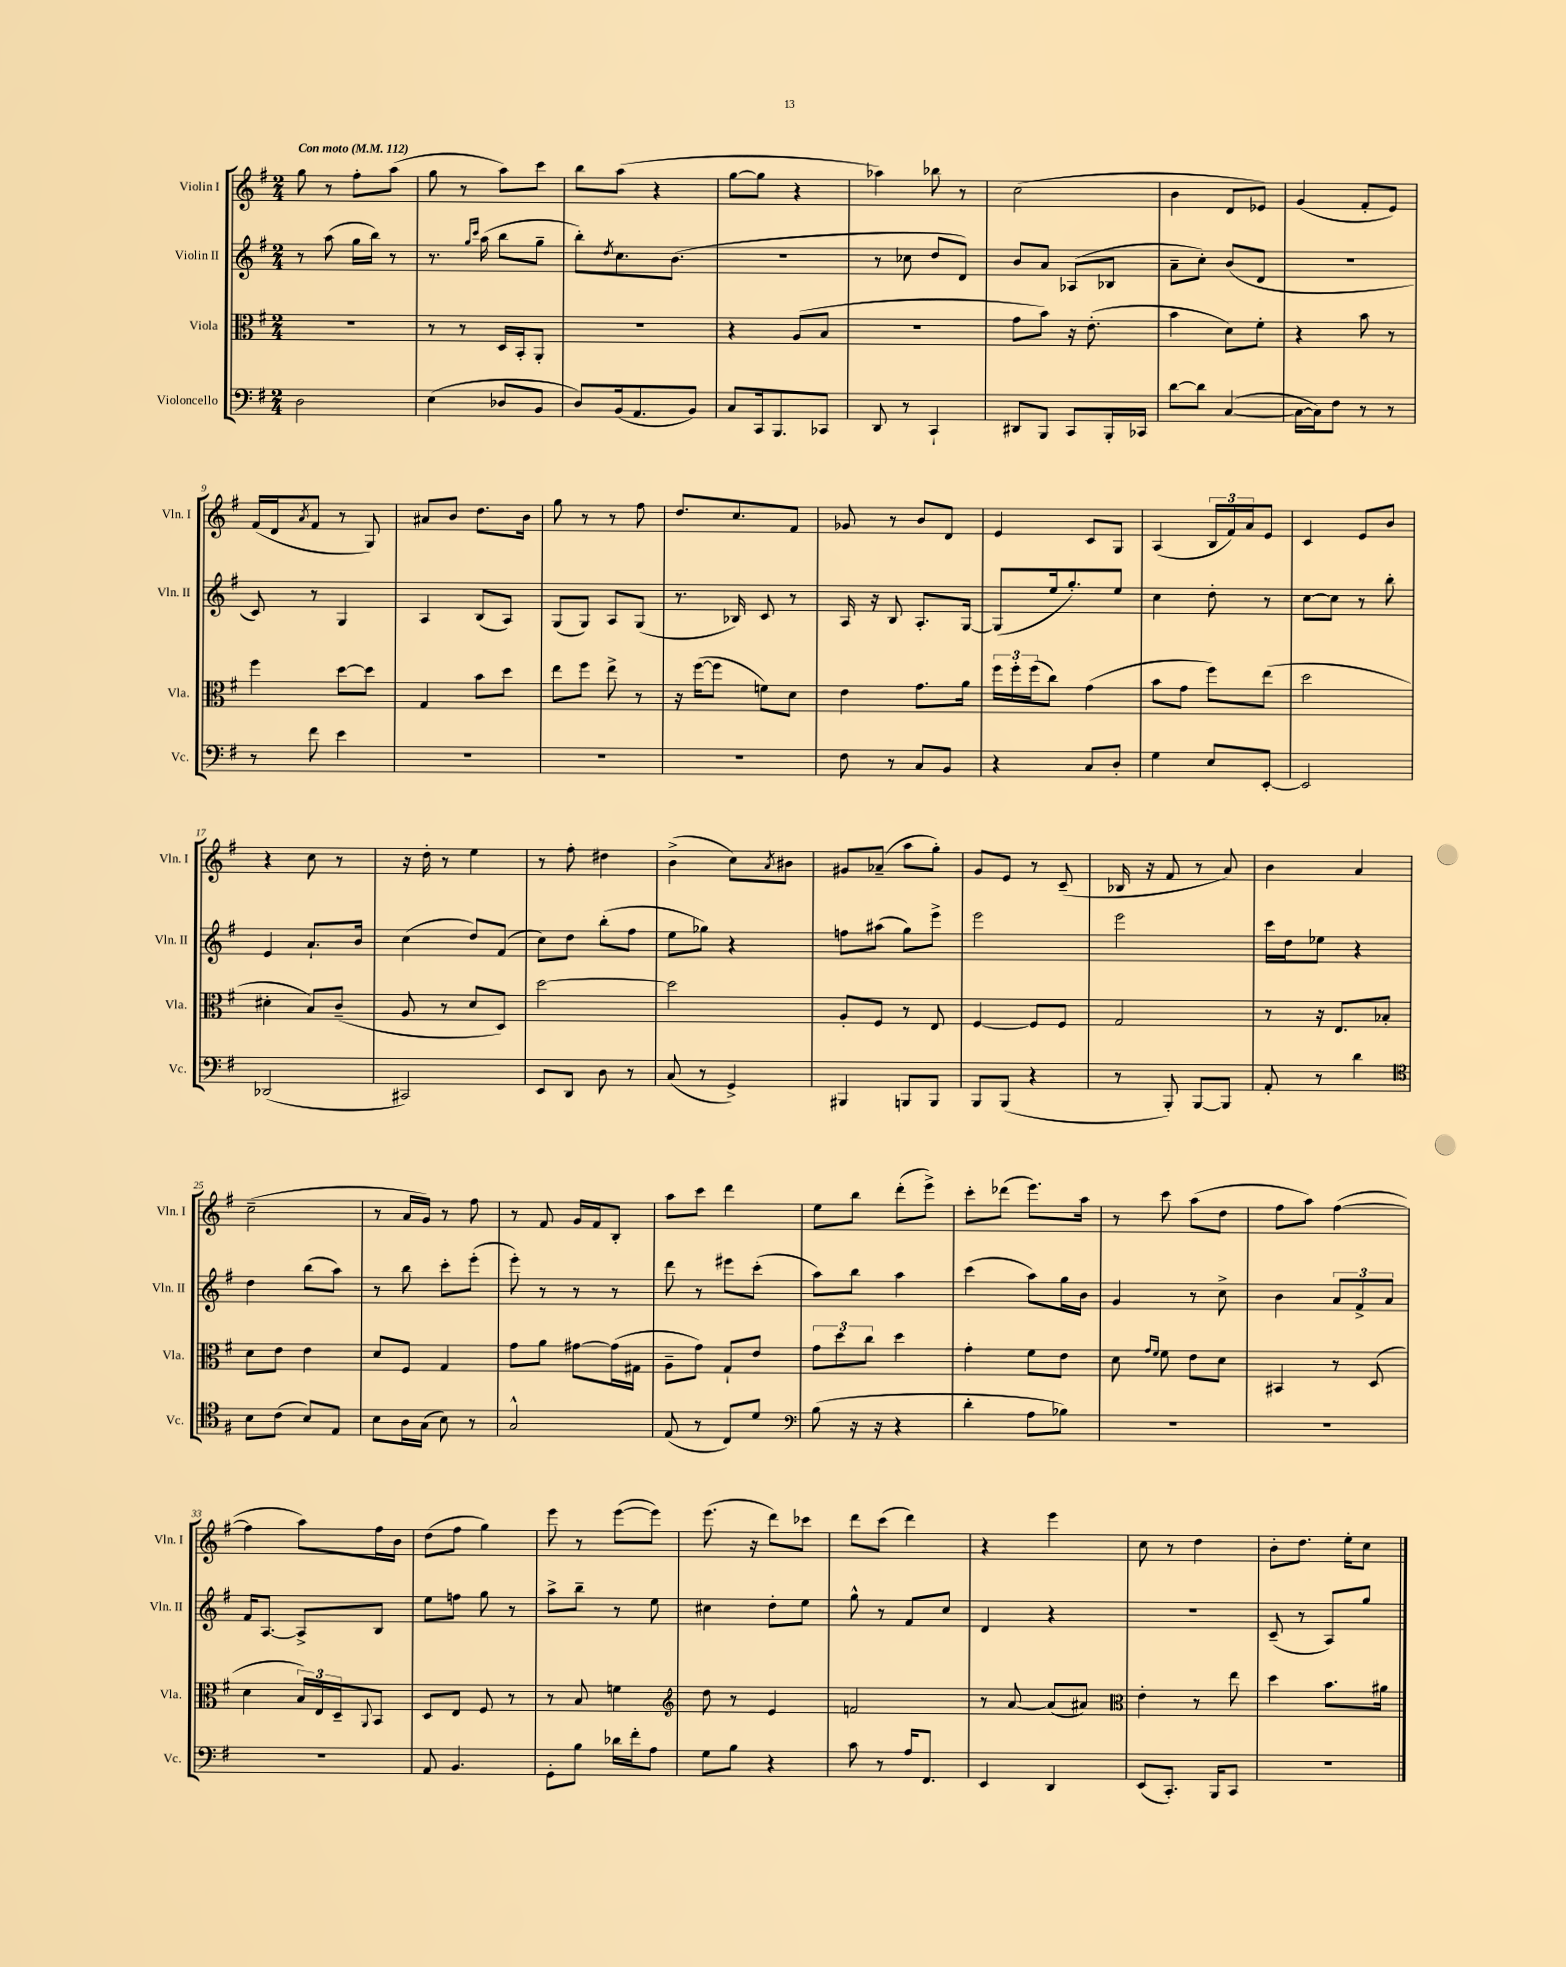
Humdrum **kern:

**kern	**kern	**kern	**kern
*staff4	*staff3	*staff2	*staff1
*clefF4	*clefC3	*clefG2	*clefG2
*k[f#]	*k[f#]	*k[f#]	*k[f#]
*M2/4	*M2/4	*M2/4	*M2/4
*MM112	*MM112	*MM112	*MM112
2D\	2r	8r	8gg\
.	.	(8aa\	8r
.	.	16gg\LL	8ff#'\L
.	.	16bb\JJ)	.
.	.	8r	(8aa\J
=	=	=	=
(4E\	8r	8.r	8gg\
.	8r	.	8r
.	.	16qqgg/LL	.
.	.	16qqccc/JJ	.
.	.	(16aa\	.
8D-/L	16D/LL	8bb\L	8aa\L)
.	16BB'/J	.	.
8BB/J	8AA'/J	8gg~\J	8ccc\J
=	=	=	=
8D/L)	2r	8bb'\L)	8bb\L
.	.	8qdd/	.
(16BB/k	.	8.cc\	(8aa\J
8.AA/	.	.	.
.	.	.	4r
.	.	(8.b\J	.
8BB/J)	.	.	.
=	=	=	=
8C/L	4r	2r	[8gg\L
16CC/k	.	.	8gg\]J
8.BBB/	.	.	.
.	(8A/L	.	4r
8CC-/J	8B/J	.	.
=	=	=	=
8DD/	2r	8r	4aa-\)
8r	.	8cc-\	.
4CC`/	.	8dd/L	8bb-\
.	.	8d/J)	8r
=	=	=	=
8DD#/L	8g\L	8b/L	(2cc\
8BBB/J	8b\J)	8a/J	.
8CC/L	16r	(8A-/L	.
.	(8.e'\	.	.
16BBB'/L	.	8B-/J	.
16CC-/JJ	.	.	.
=	=	=	=
[8d\L	4b\	8a~\L	4b\
8d\]J	.	8cc'\J)	.
([4C/	8d\L)	(8b/L	8d/L
.	8f#'\J	8d/J	8e-/J)
=	=	=	=
16C\_LL	4r	2r	(4g/
16C\]J)	.	.	.
8F#\J	.	.	.
8r	8b\	.	8f#'/L
8r	8r	.	8e/J)
=	=	=	=
8r	4ff#\	8c/)	(16f#/LL
.	.	.	16d/J
.	.	.	8qa/
8f#\	.	8r	8f#/J
4e\	[8dd\L	4G/	8r
.	8dd\]J	.	8G/)
=	=	=	=
2r	4G/	4A/	8a#/L
.	.	.	8b/J
.	8b\L	(8B/L	8.dd\L
.	8dd\J	8A/J)	.
.	.	.	16b\Jk
=	=	=	=
2r	8ee\L	(8G/L	8gg\
.	8ff#\J	8G/J)	8r
.	8ee^\	8A/L	8r
.	8r	(8G/J	8ff#\
=	=	=	=
2r	16r	8.r	8.dd/L
.	([16ff#\LK	.	.
.	8ff#\]J	.	.
.	.	16B-/)	8.cc/
.	8f\L)	8c/	.
.	8d\J	8r	8f#/J
=	=	=	=
8F#\	4e\	16A/	8g-/
.	.	16r	.
8r	.	8B/	8r
8C/L	8.g\L	8.A'/L	8b/L
8BB/J	.	.	8d/J
.	16a\Jk	[16G/Jk	.
=	=	=	=
4r	24ff#\LL	(8G/]L	4e/
.	24ff#'\	.	.
.	(24ff#\J	.	.
.	8cc\J)	16ee/k	.
.	.	8.gg'/)	.
8C/L	(4g\	.	8c/L
8D'/J	.	8ee/J	8G/J
=	=	=	=
4G\	8b\L	4cc\	(4A/
.	8g\J	.	.
8E/L	8ff#\L)	8dd'\	24B/LL
.	.	.	24f#/)
.	.	.	24a/J
[8EE'/J	(8ee\J	8r	8e/J
=	=	=	=
2EE/]	2dd\	[8cc\L	4c/
.	.	8cc\]J	.
.	.	8r	8e/L
.	.	8bb'\	8b/J
=	=	=	=
(2DD-/	4d#'\	4e/	4r
.	8B/L)	8.a`/L	8cc\
.	(8c~/J	.	8r
.	.	16b/Jk	.
=	=	=	=
2CC#/)	8A/	(4cc\	16r
.	.	.	16dd'\
.	8r	.	8r
.	8d/L	8dd/L)	4ee\
.	8D/J)	(8f#/J	.
=	=	=	=
8EE/L	[2dd\	8cc\L)	8r
8DD/J	.	8dd\J	8ff#'\
8D\	.	(8bb'\L	4dd#\
8r	.	8ff#\J	.
=	=	=	=
(8C/	2dd\]	8ee\L	(4b^\
8r	.	8gg-\J)	.
4GG^/)	.	4r	8cc\L)
.	.	.	8qa/
.	.	.	8b#\J
=	=	=	=
4BBB#/	8A'/L	8ff\L	8g#/L
.	8F#/J	(8aa#\J	(8a-~/J
8BBB/L	8r	8gg\L)	8aa\L
8BBB/J	8E/	8eee^\J	8gg'\J)
=	=	=	=
8BBB/L	[4F#/	2eee\	8g/L
(8BBB/J	.	.	8e/J
4r	8F#/]L	.	8r
.	8F#/J	.	(8c~/
=	=	=	=
8r	2G/	2eee\	16B-/
.	.	.	16r
8BBB'/)	.	.	8f#/
[8BBB/L	.	.	8r
8BBB/]J	.	.	8a/)
=	=	=	=
8AA'/	8r	16ccc\LL	4b\
.	.	16dd\J	.
8r	16r	8ee-\J	.
.	8.E/L	.	.
4d\	.	4r	4a/
.	8B-'/J	.	.
=	=	=	=
*clefC4	*	*	*
8B\L	8d\L	4dd\	(2cc~\
(8c\J	8e\J	.	.
8B/L)	4e\	(8bb\L	.
8E/J	.	8aa\J)	.
=	=	=	=
8B\L	8d/L	8r	8r
16A\L	8F#/J	8bb\	16a/LL
(16G\JJ	.	.	16g/JJ)
8B\)	4G/	8ccc'\L	8r
8r	.	(8eee'\J	8ff#\
=	=	=	=
2G^^/	8g\L	8eee'\)	8r
.	8a\J	8r	8f#/
.	[8g#\L	8r	16g/LL
.	.	.	16f#/J
.	(16g#\]L	8r	8B'/J
.	16G#\JJ	.	.
=	=	=	=
(8E/	8A~\L	8ddd\	8aa\L
8r	8g\J)	8r	8ccc\J
8C/L)	8G`/L	8eee#\L	4ddd\
8d/J	8e/J	(8ccc'\J	.
=	=	=	=
*clefF4	*	*	*
(8B\	12g\L	8aa\L)	8ee\L
.	12dd\	.	.
16r	.	8bb\J	8bb\J
.	12cc\J	.	.
16r	.	.	.
4r	4dd\	4aa\	(8ddd'\L
.	.	.	8eee^\J)
=	=	=	=
4d'\	4g'\	(4ccc\	8ccc'\L
.	.	.	(8ddd-\J
8A\L	8f#\L	8aa\L)	8.eee\L)
8B-\J)	8e\J	16gg\L	.
.	.	16b\JJ	16aa\Jk
=	=	=	=
2r	8d\	4g/	8r
.	16qqg/LL	.	.
.	16qqf#/JJ	.	.
.	8f#\	.	8ccc\
.	8e\L	8r	(8aa\L
.	8d\J	8cc^\	8dd\J
=	=	=	=
2r	4BB#/	4b\	8ff#\L
.	.	.	8aa\J)
.	8r	12a/L	([4ff#\
.	.	12f#^/	.
.	(8D/	.	.
.	.	12a/J	.
=	=	=	=
2r	4d\	16f#/LK	4ff#\]
.	.	[8.A/J	.
.	24B/LL)	8A^/]L	8aa\L)
.	24E/	.	.
.	24D~/J	.	.
.	8qqAA/	.	.
.	8BB/J	8B/J	16ff#\L
.	.	.	16b\JJ
=	=	=	=
8AA/	8D/L	8ee\L	(8dd\L
4.BB/	8E/J	8ff\J	8ff#\J
.	8F#/	8gg\	4gg\)
.	8r	8r	.
=	=	=	=
8GG'\L	8r	8aa^\L	8eee\
8B\J	8B/	8bb~\J	8r
16d-\LL	4f\	8r	([8eee\L
16f#'\J	.	.	.
8A\J	.	8ee\	8eee\]J)
=	=	=	=
*	*clefG2	*	*
8G\L	8dd\	4cc#\	(8.eee\
8B\J	8r	.	.
.	.	.	16r
4r	4e/	8dd'\L	8ddd\L)
.	.	8ee\J	8ccc-\J
=	=	=	=
8c\	2f/	8gg^^\	8ddd\L
8r	.	8r	(8ccc\J
16A/LK	.	8f#/L	4ddd\)
8.FF#/J	.	.	.
.	.	8cc/J	.
=	=	=	=
4EE/	8r	4d/	4r
.	[8a/	.	.
4DD/	(8a/]L	4r	4eee\
.	8a#/J)	.	.
=	=	=	=
*	*clefC3	*	*
(8EE/L	4e'\	2r	8cc\
8.CC'/J)	.	.	8r
.	8r	.	4dd\
16BBB/LK	.	.	.
8CC/J	8ee\	.	.
=	=	=	=
2r	4dd\	(8c~/	8b'\L
.	.	8r	8.dd\J
.	8.b\L	8A/L)	.
.	.	.	16ee'\LK
.	.	8gg/J	8cc\J
.	16a#\Jk	.	.
==	==	==	==
*-	*-	*-	*-
